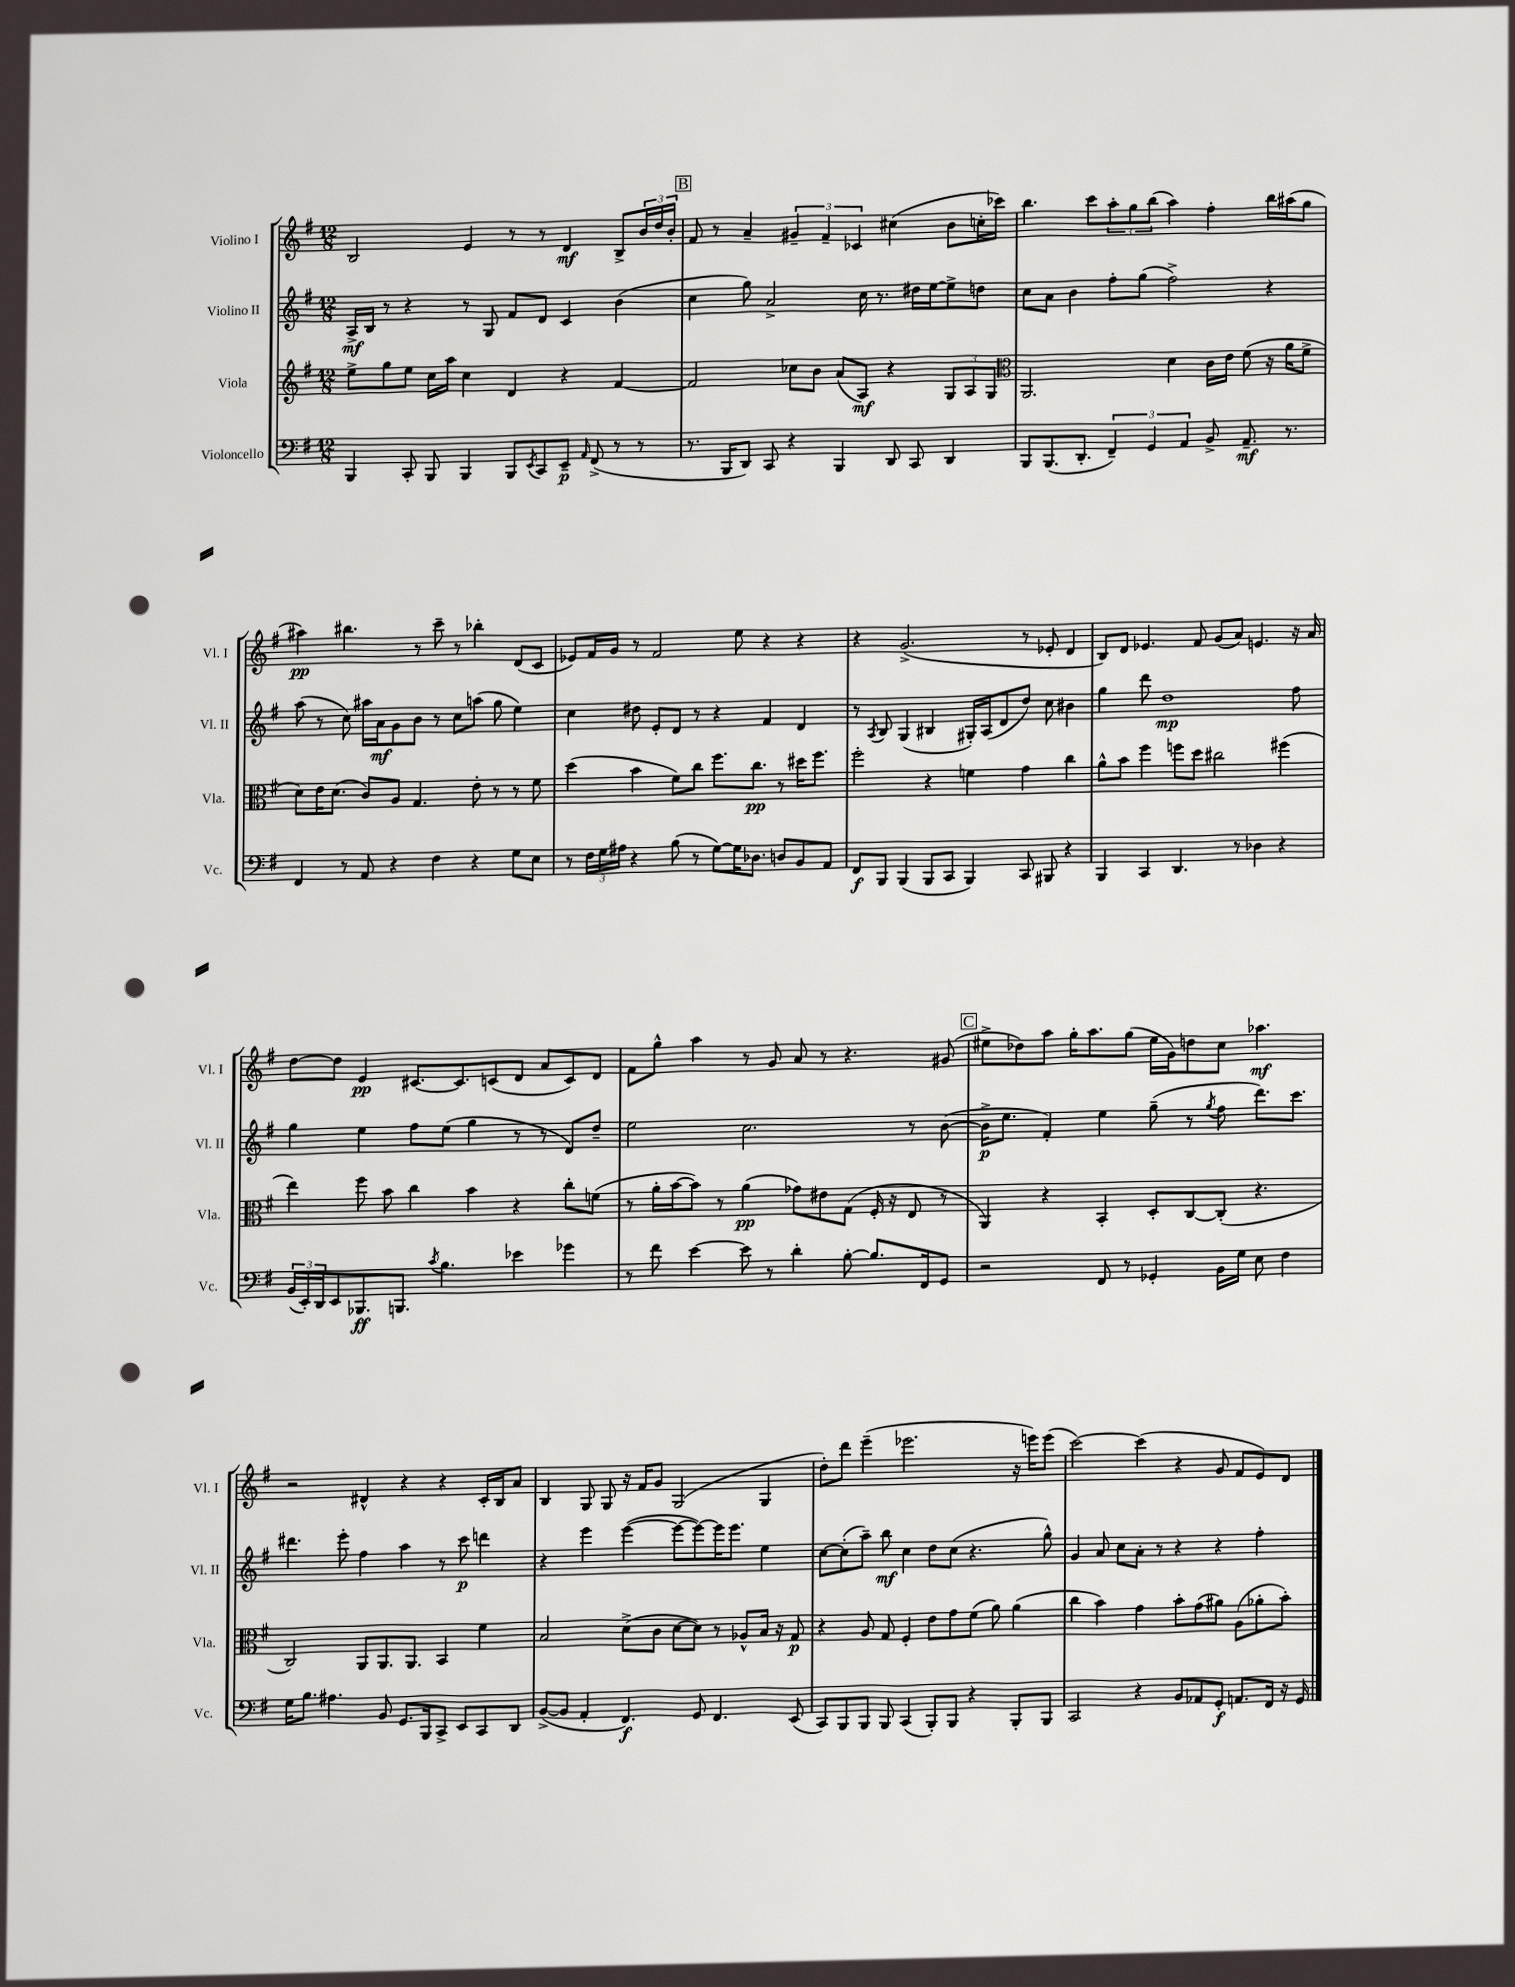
<<
\new StaffGroup <<
\new Staff = "s0" \with { instrumentName = "Violino I" shortInstrumentName = "Vl. I" } {
    \clef treble \key g \major \numericTimeSignature \time 12/8
    b2 e'4 r8 r8 d'4\mf b8-> \tuplet 3/2 { b'16 d''16 b'16-. } |
    \mark \markup { \box "B" } fis'8 r8 a'4-- \tuplet 3/2 { gis'4-- fis'4-- ces'4 } cis''4( b'8 c''16-. ces'''16) |
    b''4. c'''8 \tuplet 3/2 { a''8-. g''8 b''8( } a''4) fis''4-. b''16 ais''16( g''8 |
    ais''4\pp) bis''4. r8 c'''8-- r8 bes''4-. d'8( c'8 |
    ees'8) fis'16 g'16 r8 fis'2 e''8 r4 r4 |
    r4 g'2.->( r8 ees'8-. d'4 |
    b8) d'8 ees'4. fis'8 g'8( a'8) e'4. r16 a'16 |
    d''8~ d''8 e'4\pp cis'8.~ cis'8. c'8( d'8 a'8 c'8) d'8 |
    fis'8 g''8-^ a''4 r8 g'8 a'8 r8 r4. gis'8( |
    \mark \markup { \box "C" } eis''8-> des''8) a''8 g''16-. a''8. g''8( eis''16 g'16) d''8 c''8 aes''4.\mf |
    r2 dis'4-^ r4 r4 c'16-. b16 a'8 |
    b4 g8 g8 r16 fis'16 g'8 g2( g4 |
    d''8-.) d'''8 e'''4--( ees'''2. r16 e'''16) e'''8( |
    c'''2~) c'''4( r4 g'8 fis'8 e'8) d'8 \bar "|." |
}
\new Staff = "s1" \with { instrumentName = "Violino II" shortInstrumentName = "Vl. II" } {
    \clef treble \key g \major \numericTimeSignature \time 12/8
    a16->\mf b16 r8 r4 r8 g8 fis'8 d'8 c'4 b'4( |
    \mark \markup { \box "B" } c''4 g''8) a'2-> c''16 r8. dis''16 e''16~ e''8-> d''8 |
    c''8 a'8 b'4 fis''8-. g''8( fis''2->) r4 |
    a''8( r8 c''8) ais''16 a'16\mf g'8 b'8 r8 c''8 a''8( g''8 e''4) |
    c''4 dis''8 e'8-. d'8 r8 r4 fis'4 d'4 |
    r8 \acciaccatura { a8 } b8 g4( bis4 gis16-.) a16( d'8 d''8) c''8 bis'4 |
    g''4 d'''8 d''1\mp fis''8 |
    g''4 e''4 fis''8 e''8( g''4 r8 r8 d'8) d''8-- |
    e''2 c''2. r8 b'8~( |
    \mark \markup { \box "C" } b'16->\p e''8. fis'4-.) e''4 g''8--( r8 \acciaccatura { g''8 } fis''8 d'''8.) c'''8. |
    dis'''4. e'''8-. fis''4 a''4 r8 c'''8\p d'''4 |
    r4 e'''4 e'''4~( e'''8~ e'''8~) e'''16 e'''8. e''4 |
    c''8~ c''8-.( a''8--) b''8\mf c''4 d''8 c''8( r4. g''8-^) |
    g'4 a'8 c''8 a'8-. r8 r4 r4 fis''4-. \bar "|." |
}
\new Staff = "s2" \with { instrumentName = "Viola" shortInstrumentName = "Vla." } {
    \clef treble \key g \major \numericTimeSignature \time 12/8
    e''8-> g''8 e''8 c''16 a''16 c''4 d'4 r4 fis'4~ |
    \mark \markup { \box "B" } fis'2 ces''8 b'8 a'8( a8\mf) r4 \tuplet 3/2 { g8 a8 g8 } |
    \clef alto a,2. d'4 c'16 e'16 fis'8( r16 a'16 fis'8-> |
    d'8) e'16 d'8.( c'8) a8 g4. e'8-. r8 r8 fis'8 |
    d''4( b'4 fis'8) c''8 fis''8. c''8.\pp r8 dis''16 fis''8. |
    fis''2-. r4 f'4 g'4 c''4 |
    a'8-^ b'8 fis''4 f''8 d''8 cis''2 fis''4( |
    e''4) fis''8 b'8 c''4 b'4 r4 c''8-. f'8( |
    r8 a'16-. b'16~ b'8) r8 a'4\pp( ges'8) eis'8 g8( fis16-. r16 e8 r8 |
    \mark \markup { \box "C" } a,4) r4 b,4-. d8-. c8~ c8-.( r4. |
    c2) a,8 a,8. a,8. b,4 fis'4 |
    b2 d'8->( c'8 d'8~ d'8) r8 aes8-^ b16 r16 g8\p |
    r4 a8 g8 fis4-. e'8 g'8 fis'8( a'8) a'4( |
    c''4 b'4) g'4 b'8-. g'8( ais'8) a8( aes'8-. b'8-.) \bar "|." |
}
\new Staff = "s3" \with { instrumentName = "Violoncello" shortInstrumentName = "Vc." } {
    \clef bass \key g \major \numericTimeSignature \time 12/8
    b,,4 c,8-. b,,8 b,,4 b,,8 \acciaccatura { e,8 } c,8 e,8--\p \grace { a,16 } fis,8->( r8 r8 |
    \mark \markup { \box "B" } r8. b,,16 d,8) c,8 r4 b,,4 d,8 c,8 d,4 |
    b,,8 b,,8.( d,8.-. \tuplet 3/2 { fis,4--) g,4 a,4 } b,8-> a,8.--\mf r8. |
    fis,4 r8 a,8 r4 fis4 r4 g8 e8 |
    r8 \tuplet 3/2 { fis16 g16 ais16 } r4 b8( r8 g8~) g16 des8. d8 b,8 a,8 |
    fis,8\f b,,8 b,,4( b,,8 c,8 b,,4) c,8 bis,,8 r4 |
    b,,4 c,4 d,4. r8 des4 r4 |
    \tuplet 3/2 { b,16( e,16-.) d,16 } e,8 bes,,8.\ff b,,8. \acciaccatura { c'8 } b4. ees'4 ges'4 |
    r8 fis'8 e'4~ e'8 r8 d'4-. b8~-. b8. fis,16 g,8 |
    \mark \markup { \box "C" } r2 fis,8 r8 ges,4-. b,16 g16 e8 fis4 |
    g16 b8. ais4. b,8 g,8. b,,16 c,8-> e,8 c,8 d,8 |
    b,8~->( b,8 a,4-. fis,4.\f) g,8 fis,4. e,8( |
    c,8) b,,8 b,,8 b,,8 c,4( b,,8-.) b,,8 r4 b,,8-. b,,8 |
    c,2 r4 b,8 aes,8 g,8-.\f a,8. fis,16 r16 g,16 \bar "|." |
}
>>
>>
\layout { \context { \Score \remove "Bar_number_engraver" } }
